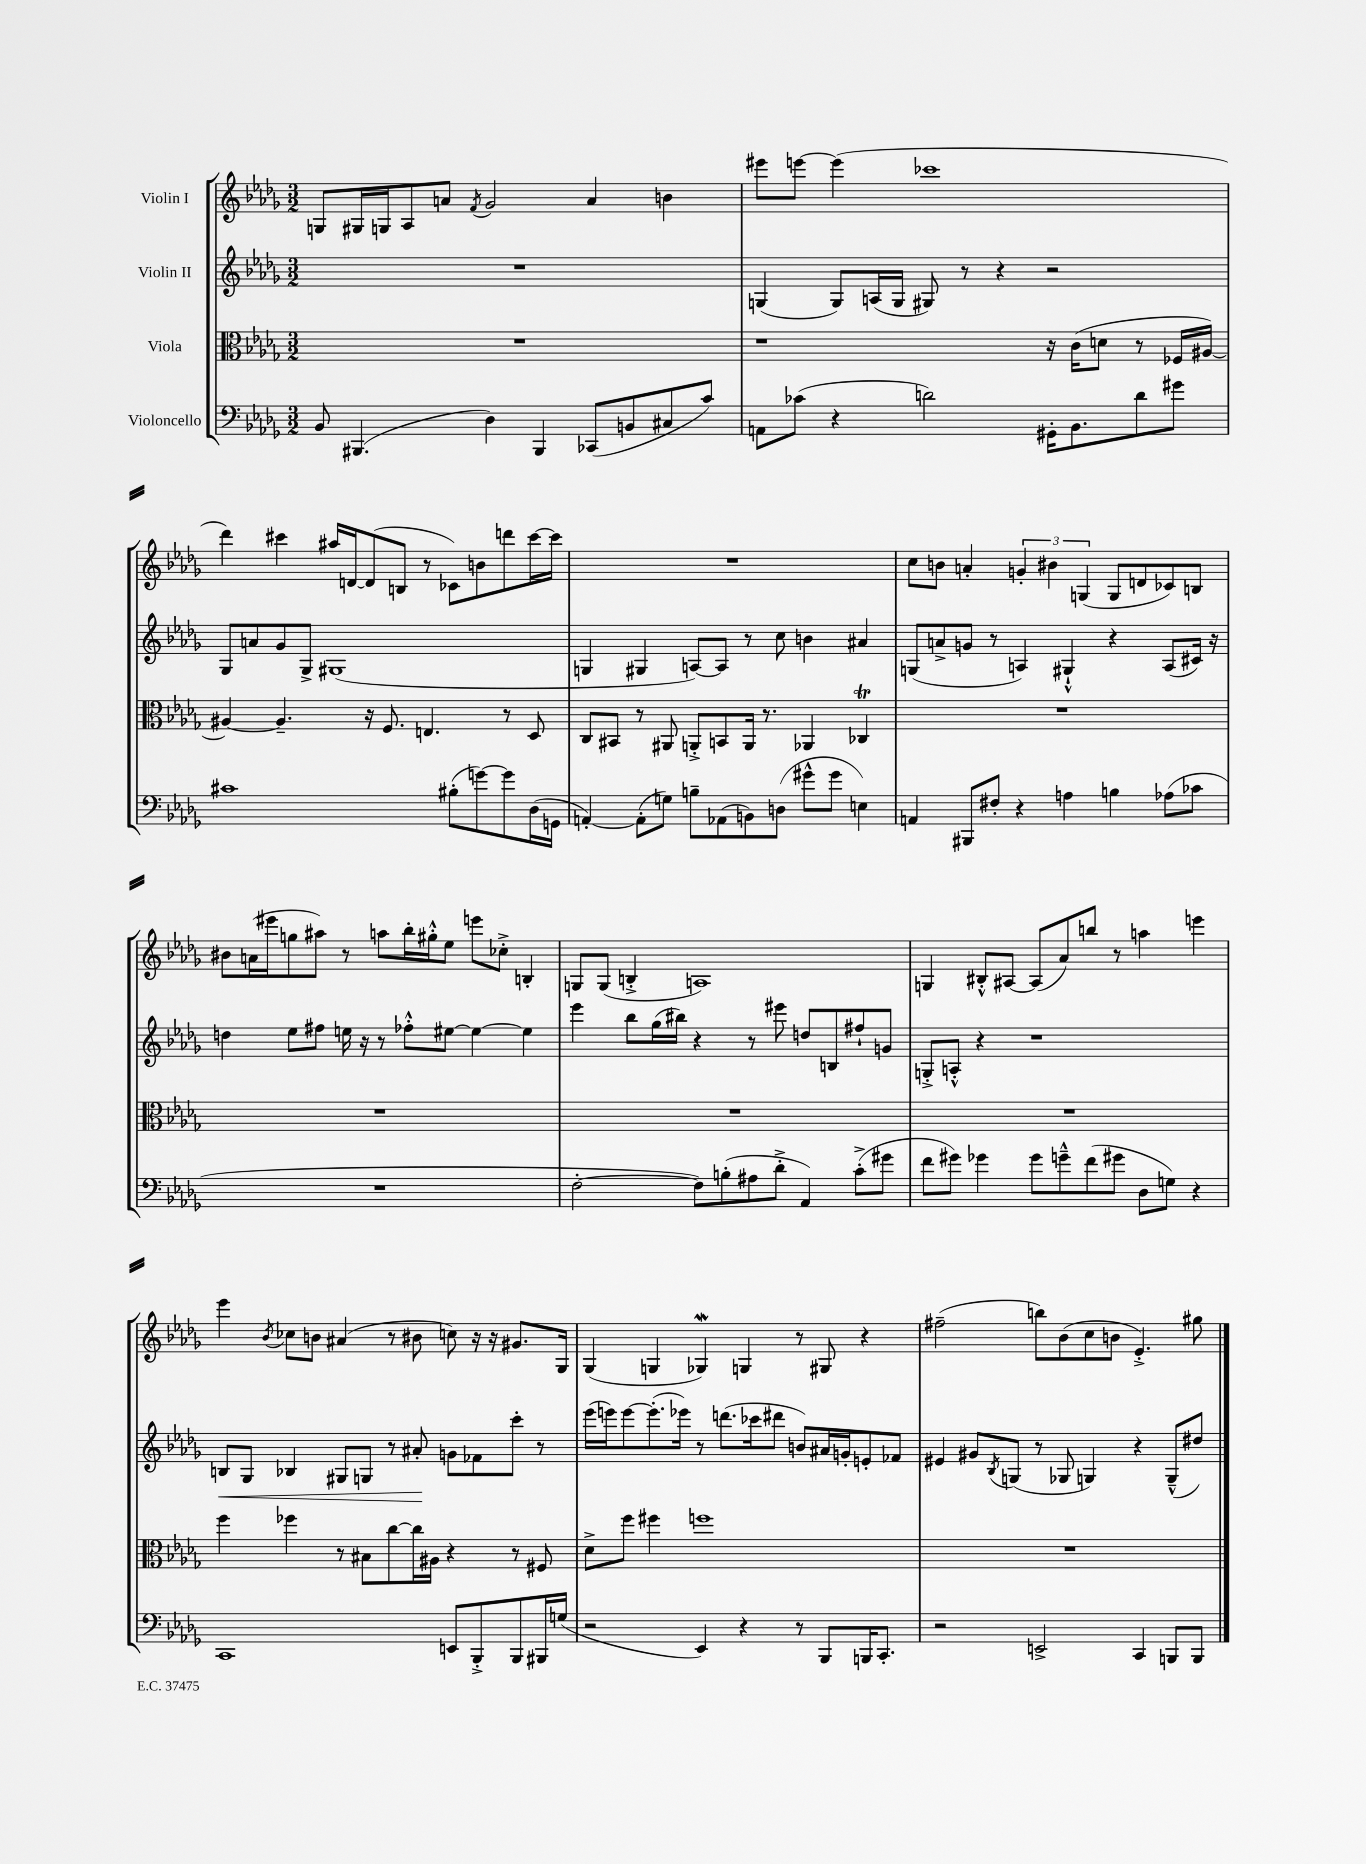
<<
\new StaffGroup <<
\new Staff = "s0" \with { instrumentName = "Violin I" } {
    \clef treble \key des \major \numericTimeSignature \time 3/2
    g8 gis16 g16 aes8 a'8 \acciaccatura { f'8 } ges'2 a'4 b'4 |
    eis'''8 e'''8~ e'''4( ces'''1 |
    des'''4) cis'''4 ais''16 d'16~ d'8( b8 r8 ces'8) b'8 d'''8 cis'''16~ cis'''16 |
    R1. |
    c''8 b'8 a'4-. \tuplet 3/2 { g'4-. bis'4 g4( } g8 d'8 ces'8) b8 |
    bis'8 a'16( eis'''16 g''8 ais''8) r8 a''8 bes''16-. gis''16-.-^ ees''8 e'''8 ces''8-.-> b4-. |
    g8 g8( b4-.-> a1) |
    g4 bis8-.-^ ais8~ ais8( aes'8) b''8 r8 a''4 e'''4 |
    ees'''4 \acciaccatura { bes'8 } ces''8 b'8 ais'4( r8 bis'8 c''8) r16 r16 gis'8. ges16 |
    ges4( g4 ges4\mordent) g4 r8 gis8 r4 |
    fis''2--( b''8) bes'8( c''8 b'8 ees'4.-.->) gis''8 \bar "|." |
}
\new Staff = "s1" \with { instrumentName = "Violin II" } {
    \clef treble \key des \major \numericTimeSignature \time 3/2
    R1. |
    g4( g8) a16( g16 gis8) r8 r4 r2 |
    ges8 a'8 ges'8 ges8-> gis1( |
    g4 gis4 a8~) a8 r8 c''8 b'4 ais'4 |
    g8( a'8-> g'8 r8 a4) gis4-!-^ r4 a8( cis'16) r16 |
    d''4 ees''8 fis''8 e''16 r16 r8 fes''8-.-^ eis''8~ eis''4~ eis''4 |
    ees'''4 bes''8 ges''16( bis''16) r4 r8 eis'''8 d''8 b8 fis''8-! g'8 |
    g8-.-> a8-.-^ r4 r1 |
    b8\< ges8 bes4 gis8 g8 r8 ais'8-.\! g'8 fes'8 c'''8-. r8 |
    ees'''16( e'''16) e'''8~ e'''8.-.( ees'''16) r8 d'''8.( ces'''16 dis'''8 b'8) ais'16 g'16-. e'8-. fes'8 |
    eis'4 gis'8 \acciaccatura { bes8 } g8( r8 ges8 g4) r4 g8---^( dis''8) \bar "|." |
}
\new Staff = "s2" \with { instrumentName = "Viola" } {
    \clef alto \key des \major \numericTimeSignature \time 3/2
    R1. |
    r1 r16 c'16( d'8 r8 fes16 ais16~) |
    ais4~ ais4.-- r16 f8. e4. r8 des8 |
    c8 bis,8 r8 ais,8 a,8-.-> b,8 a,16 r8. aes,4 ces4\trill |
    R1. |
    R1. |
    R1. |
    R1. |
    f''4 fes''4 r8 bis8 c''8~ c''16 ais16 r4 r8 fis8 |
    des'8-> f''8 fis''4 f''1 |
    R1. \bar "|." |
}
\new Staff = "s3" \with { instrumentName = "Violoncello" } {
    \clef bass \key des \major \numericTimeSignature \time 3/2
    bes,8 bis,,4.( des4) bis,,4 ces,8( b,8 cis8 c'8) |
    a,8 ces'8( r4 d'2) gis,16-. bes,8. d'8 gis'8 |
    cis'1 bis8-.( g'8~) g'8 des16( g,16 |
    a,4~-.) a,8-.( g8) b8-- aes,8( b,8) d8( gis'8-^ gis'8 e4) |
    a,4 bis,,8 fis8-. r4 a4 b4 aes8( ces'8 |
    R1. |
    f2~-. f8) b8-.( ais8 des'8-.-> aes,4) c'8-.->( gis'8 |
    f'8 gis'8) ges'4 ges'8 g'8---^ f'8( gis'8 des8 g8) r4 |
    c,1 e,8 bes,,8-.-> bes,,8 bis,,16 g16( |
    r2 ees,4) r4 r8 bes,,8 b,,16 c,8.-. |
    r2 e,2-> c,4 b,,8 b,,8 \bar "|." |
}
>>
>>
\layout { \context { \Score \remove "Bar_number_engraver" } }
